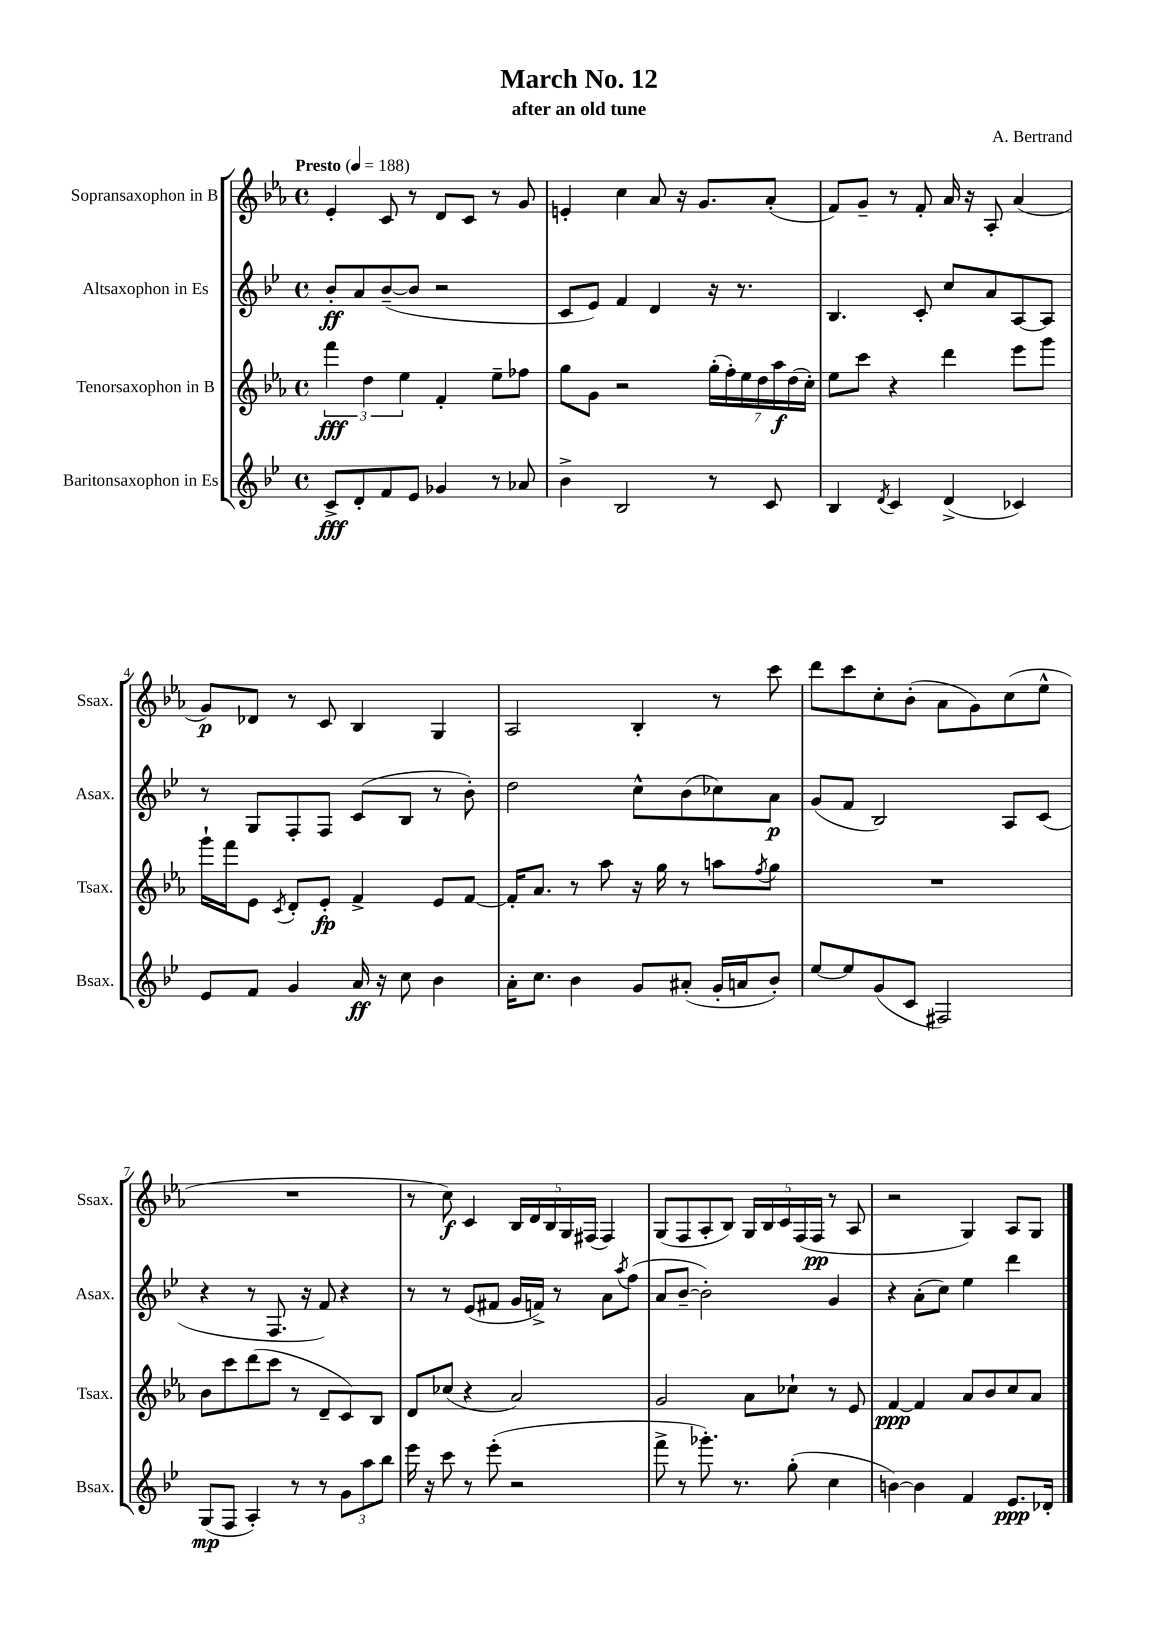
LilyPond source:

\header { title = "March No. 12" composer = "A. Bertrand" subtitle = "after an old tune" }
<<
\new StaffGroup <<
\new Staff = "s0" \with { instrumentName = "Sopransaxophon in B" shortInstrumentName = "Ssax." } {
    \clef treble \key ees \major \defaultTimeSignature \time 4/4 \tempo "Presto" 4 = 188
    ees'4-. c'8 r8 d'8 c'8 r8 g'8 |
    e'4-. c''4 aes'8 r16 g'8. aes'8-.( |
    f'8) g'8-- r8 f'8-. aes'16 r16 aes8-. aes'4( |
    g'8\p) des'8 r8 c'8 bes4 g4 |
    aes2 bes4-. r8 c'''8 |
    d'''8 c'''8 c''8-. bes'8-.( aes'8 g'8) c''8( ees''8-^ |
    R1 |
    r8 c''8\f) c'4 \tuplet 5/4 { bes16 d'16 bes16 g16 fis16( } fis4) |
    g8( f8 aes8-. bes8) \tuplet 5/4 { g16 bes16 c'16 f16( f16\pp } r8 aes8 |
    r2 g4) aes8 g8 \bar "|." |
}
\new Staff = "s1" \with { instrumentName = "Altsaxophon in Es" shortInstrumentName = "Asax." } {
    \clef treble \key bes \major \defaultTimeSignature \time 4/4
    bes'8-.\ff a'8 bes'8~--( bes'8 r2 |
    c'8 ees'8) f'4 d'4 r16 r8. |
    bes4. c'8-. c''8 a'8 a8~ a8 |
    r8 g8 f8-. f8 c'8( bes8 r8 bes'8-.) |
    d''2 c''8-^ bes'8( ces''8) a'8\p |
    g'8( f'8 bes2) a8 c'8( |
    r4 r8 f8. r16 f'8) r4 |
    r8 r8 ees'8( fis'8 g'16 f'16->) r8 a'8 \acciaccatura { a''8 } f''8( |
    a'8 bes'8~-- bes'2-.) g'4 |
    r4 a'8-.( c''8) ees''4 d'''4 \bar "|." |
}
\new Staff = "s2" \with { instrumentName = "Tenorsaxophon in B" shortInstrumentName = "Tsax." } {
    \clef treble \key ees \major \defaultTimeSignature \time 4/4
    \tuplet 3/2 { f'''4\fff d''4 ees''4 } f'4-. ees''8-- fes''8 |
    g''8 g'8 r2 \tuplet 7/4 { g''16-.( f''16-.) ees''16 d''16 aes''16\f d''16( c''16-.) } |
    ees''8 c'''8 r4 d'''4 ees'''8 g'''8 |
    g'''16-! f'''16 ees'8 \acciaccatura { c'8 } d'8-. ees'8-.\fp f'4-> ees'8 f'8~ |
    f'16-. aes'8. r8 aes''8 r16 g''16 r8 a''8 \acciaccatura { f''8 } g''8 |
    R1 |
    bes'8 c'''8 d'''8( c'''8 r8 d'8-- c'8) bes8 |
    d'8 ces''8( r4 aes'2) |
    g'2 aes'8 ces''8-! r8 ees'8 |
    f'4~\ppp f'4 aes'8 bes'8 c''8 aes'8 \bar "|." |
}
\new Staff = "s3" \with { instrumentName = "Baritonsaxophon in Es" shortInstrumentName = "Bsax." } {
    \clef treble \key bes \major \defaultTimeSignature \time 4/4
    c'8->\fff d'8-. f'8 ees'8 ges'4 r8 aes'8 |
    bes'4-> bes2 r8 c'8 |
    bes4 \acciaccatura { d'8 } c'4 d'4->( ces'4) |
    ees'8 f'8 g'4 a'16\ff r16 c''8 bes'4 |
    a'16-. c''8. bes'4 g'8 ais'8-.( g'16-. a'16 bes'8-.) |
    ees''8~ ees''8 g'8( c'8 fis2) |
    g8\mp( f8 a4-.) r8 r8 \tuplet 3/2 { g'8 a''8 bes''8 } |
    ees'''16 r16 c'''8 r8 ees'''8-.( r2 |
    f'''8-> r8 ges'''8.-.) r8. g''8-.( c''4 |
    b'4~) b'4 f'4 ees'8.\ppp des'16-. \bar "|." |
}
>>
>>
